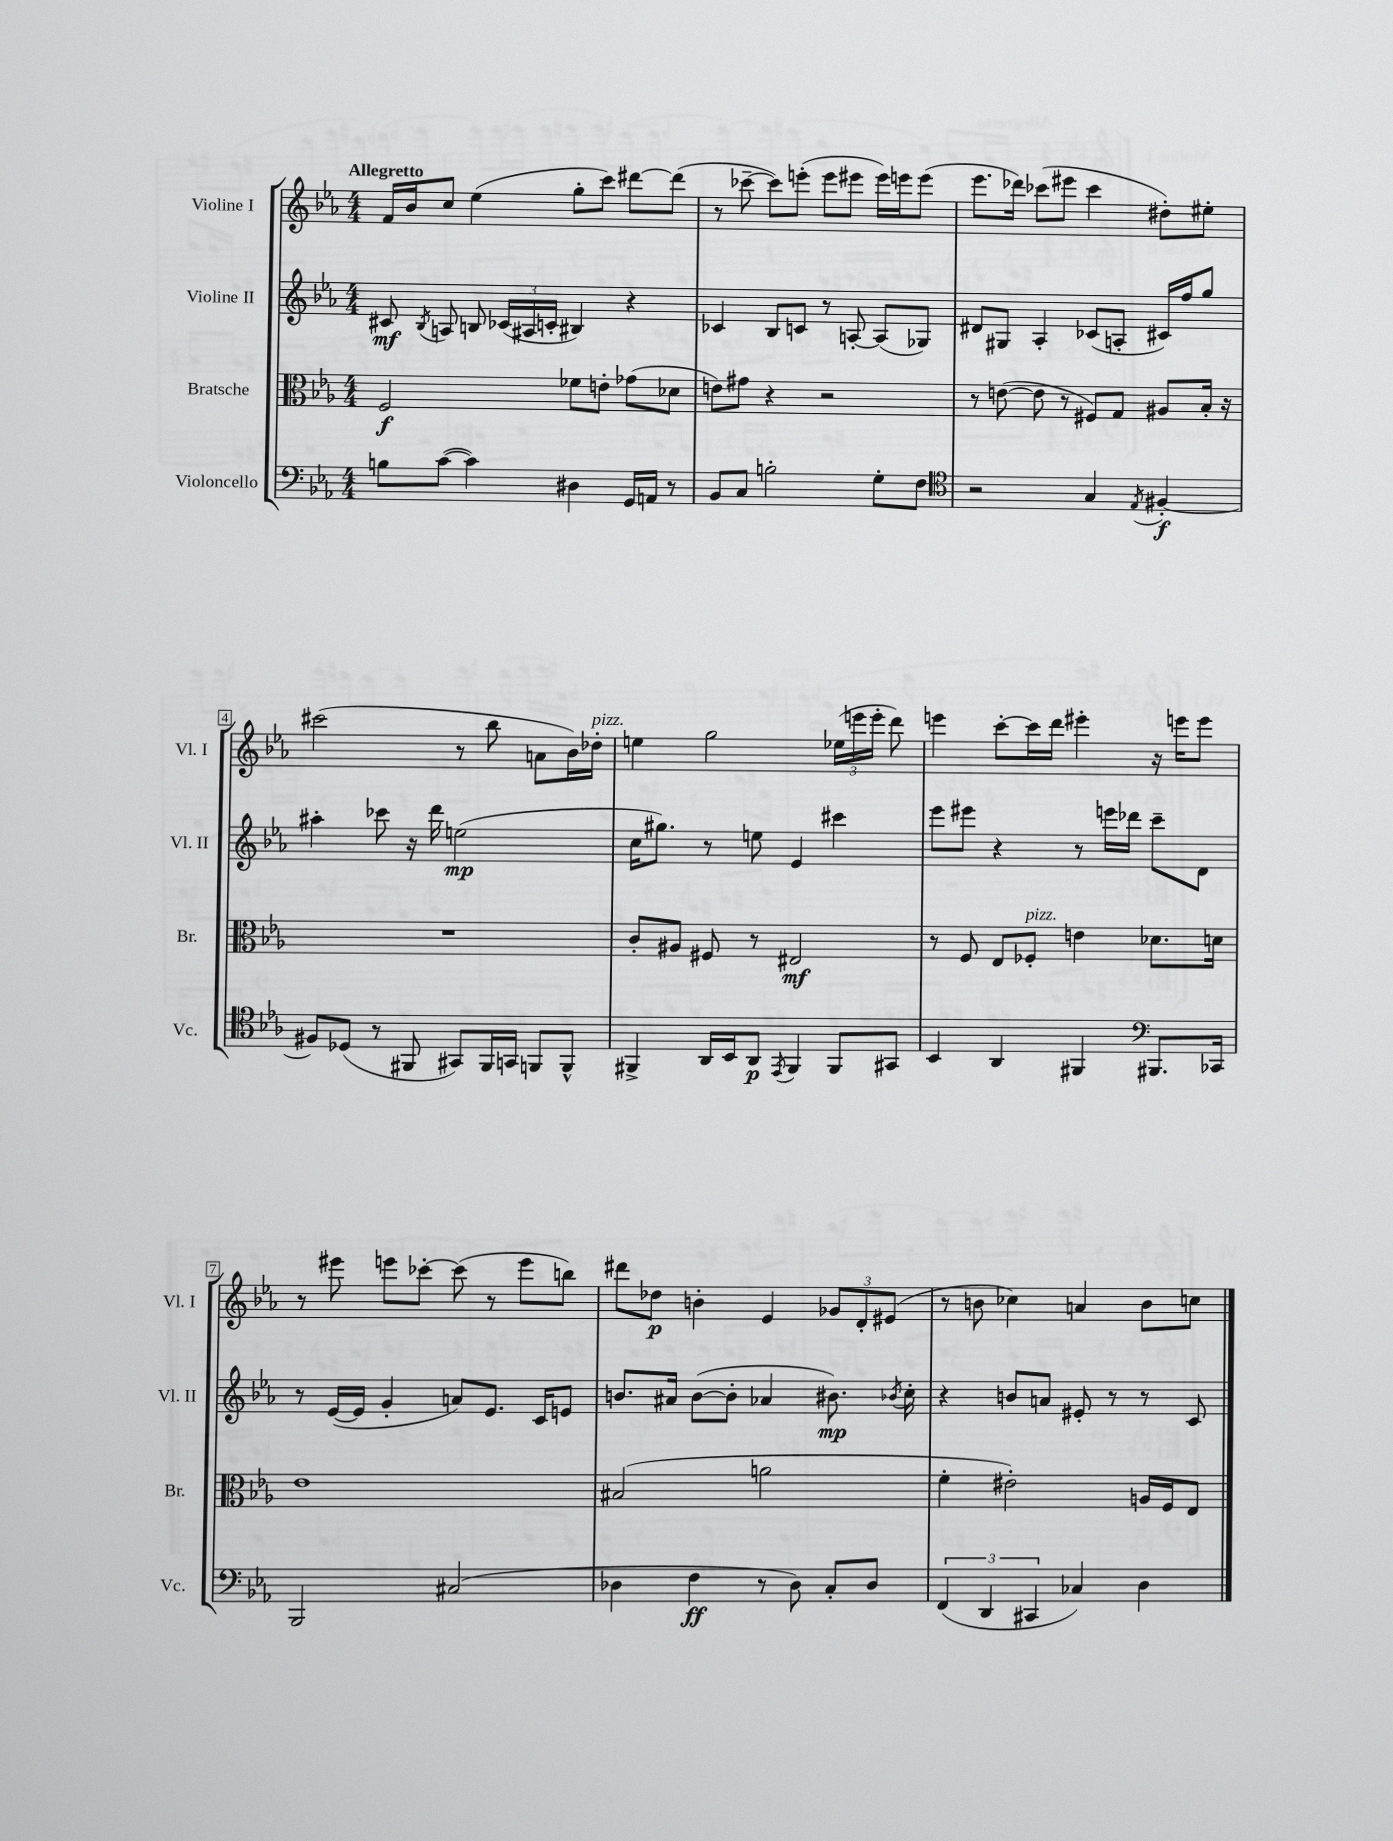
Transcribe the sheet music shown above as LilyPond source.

<<
\new StaffGroup <<
\new Staff = "s0" \with { instrumentName = "Violine I" shortInstrumentName = "Vl. I" } {
    \clef treble \key ees \major \numericTimeSignature \time 4/4 \tempo "Allegretto"
    \autoBeamOff f'16[ bes'16 c''8] ees''4( g''8[-. c'''8]) dis'''8[~ dis'''8]( |
    r8 ces'''8~-- ces'''8[) e'''8]-.( e'''8[ eis'''8] eis'''16[) e'''16 e'''8]( |
    ees'''8.[ des'''16]) ces'''8[( eis'''8] ces'''4 dis''8[-.) eis''8]-. |
    cis'''2( r8 bes''8 a'8[ bes'16) des''16]-.^\markup { \italic "pizz." } |
    e''4 g''2 \tuplet 3/2 { ees''16[( e'''16 e'''16]-. } d'''8) |
    e'''4 c'''8[~-. c'''16 d'''16] eis'''4-. r16 e'''16[ e'''8] |
    r8 eis'''8 e'''8[ ces'''8]~-. ces'''8( r8 e'''8[ b''8]) |
    dis'''8[ des''8]\p b'4-. ees'4 \tuplet 3/2 { ges'8[ d'8-. eis'8]( } |
    r8 b'8 ces''4) a'4 b'8[ c''8] \bar "|." |
}
\new Staff = "s1" \with { instrumentName = "Violine II" shortInstrumentName = "Vl. II" } {
    \clef treble \key ees \major \numericTimeSignature \time 4/4
    \autoBeamOff cis'8\mf \acciaccatura { bes8 } a8 b8 \tuplet 3/2 { ces'16[( ais16 c'16]-. } bis4) r4 |
    ces'4 bes8[ c'8] r8 a8~-. a8[( ges8]) |
    dis'8[ gis8] aes4-. ces'8[( a8]-. cis'16[) f''16 g''8] |
    ais''4-. ces'''8 r16 d'''16 e''2\mp( |
    c''16[ gis''8.]) r8 e''8 ees'4 cis'''4 |
    ees'''8[ eis'''8] r4 r8 e'''16[ des'''16] c'''8[-- d'8] |
    r8 ees'16[~( ees'16] g'4-. a'8[) ees'8.] c'16[ e'8] |
    b'8.[ ais'16] b'8[~( b'8]-. aes'4 bis'8.\mp) \acciaccatura { bes'8 } c''16-. |
    r4 b'8[ a'8] eis'8-. r8 r8 c'8 \bar "|." |
}
\new Staff = "s2" \with { instrumentName = "Bratsche" shortInstrumentName = "Br." } {
    \clef alto \key ees \major \numericTimeSignature \time 4/4
    \autoBeamOff f2\f fes'8[ e'8]-. ges'8[( des'8] |
    e'8[) gis'8] r4 r2 |
    r8 e'8~( e'8 r8 fis8[) g8] ais8[ bes16]-. r16 |
    R1 |
    c'8[-. ais8] fis8 r8 eis2\mf |
    r8 f8 ees8[ fes8]-.^\markup { \italic "pizz." } e'4 des'8.[ d'16] |
    ees'1 |
    bis2( a'2 |
    f'4-. eis'2-.) a16[ f16 ees8] \bar "|." |
}
\new Staff = "s3" \with { instrumentName = "Violoncello" shortInstrumentName = "Vc." } {
    \clef bass \key ees \major \numericTimeSignature \time 4/4
    \autoBeamOff b8[ c'8]~( c'4) dis4 g,16[ a,16] r8 |
    bes,8[ c8] b2-. g8[-. f8] |
    \clef tenor r2 g4 \acciaccatura { ees8 } fis4~-.\f |
    fis8[ des8]( r8 fis,8 gis,8[) fis,16 g,16] f,8[ f,8]-^ |
    fis,4-> aes,16[ bes,16 aes,8]\p \acciaccatura { ees,8 } fis,4 fis,8[ gis,8] |
    bes,4 aes,4 fis,4 \clef bass bis,,8.[ ces,16] |
    bes,,2 cis2( |
    des4 f4\ff r8 des8) c8[-. des8] |
    \tuplet 3/2 { f,4( d,4 cis,4 } ces4) d4 \bar "|." |
}
>>
>>
\layout { \context { \Score \override BarNumber.stencil = #(make-stencil-boxer 0.1 0.3 ly:text-interface::print) } }
